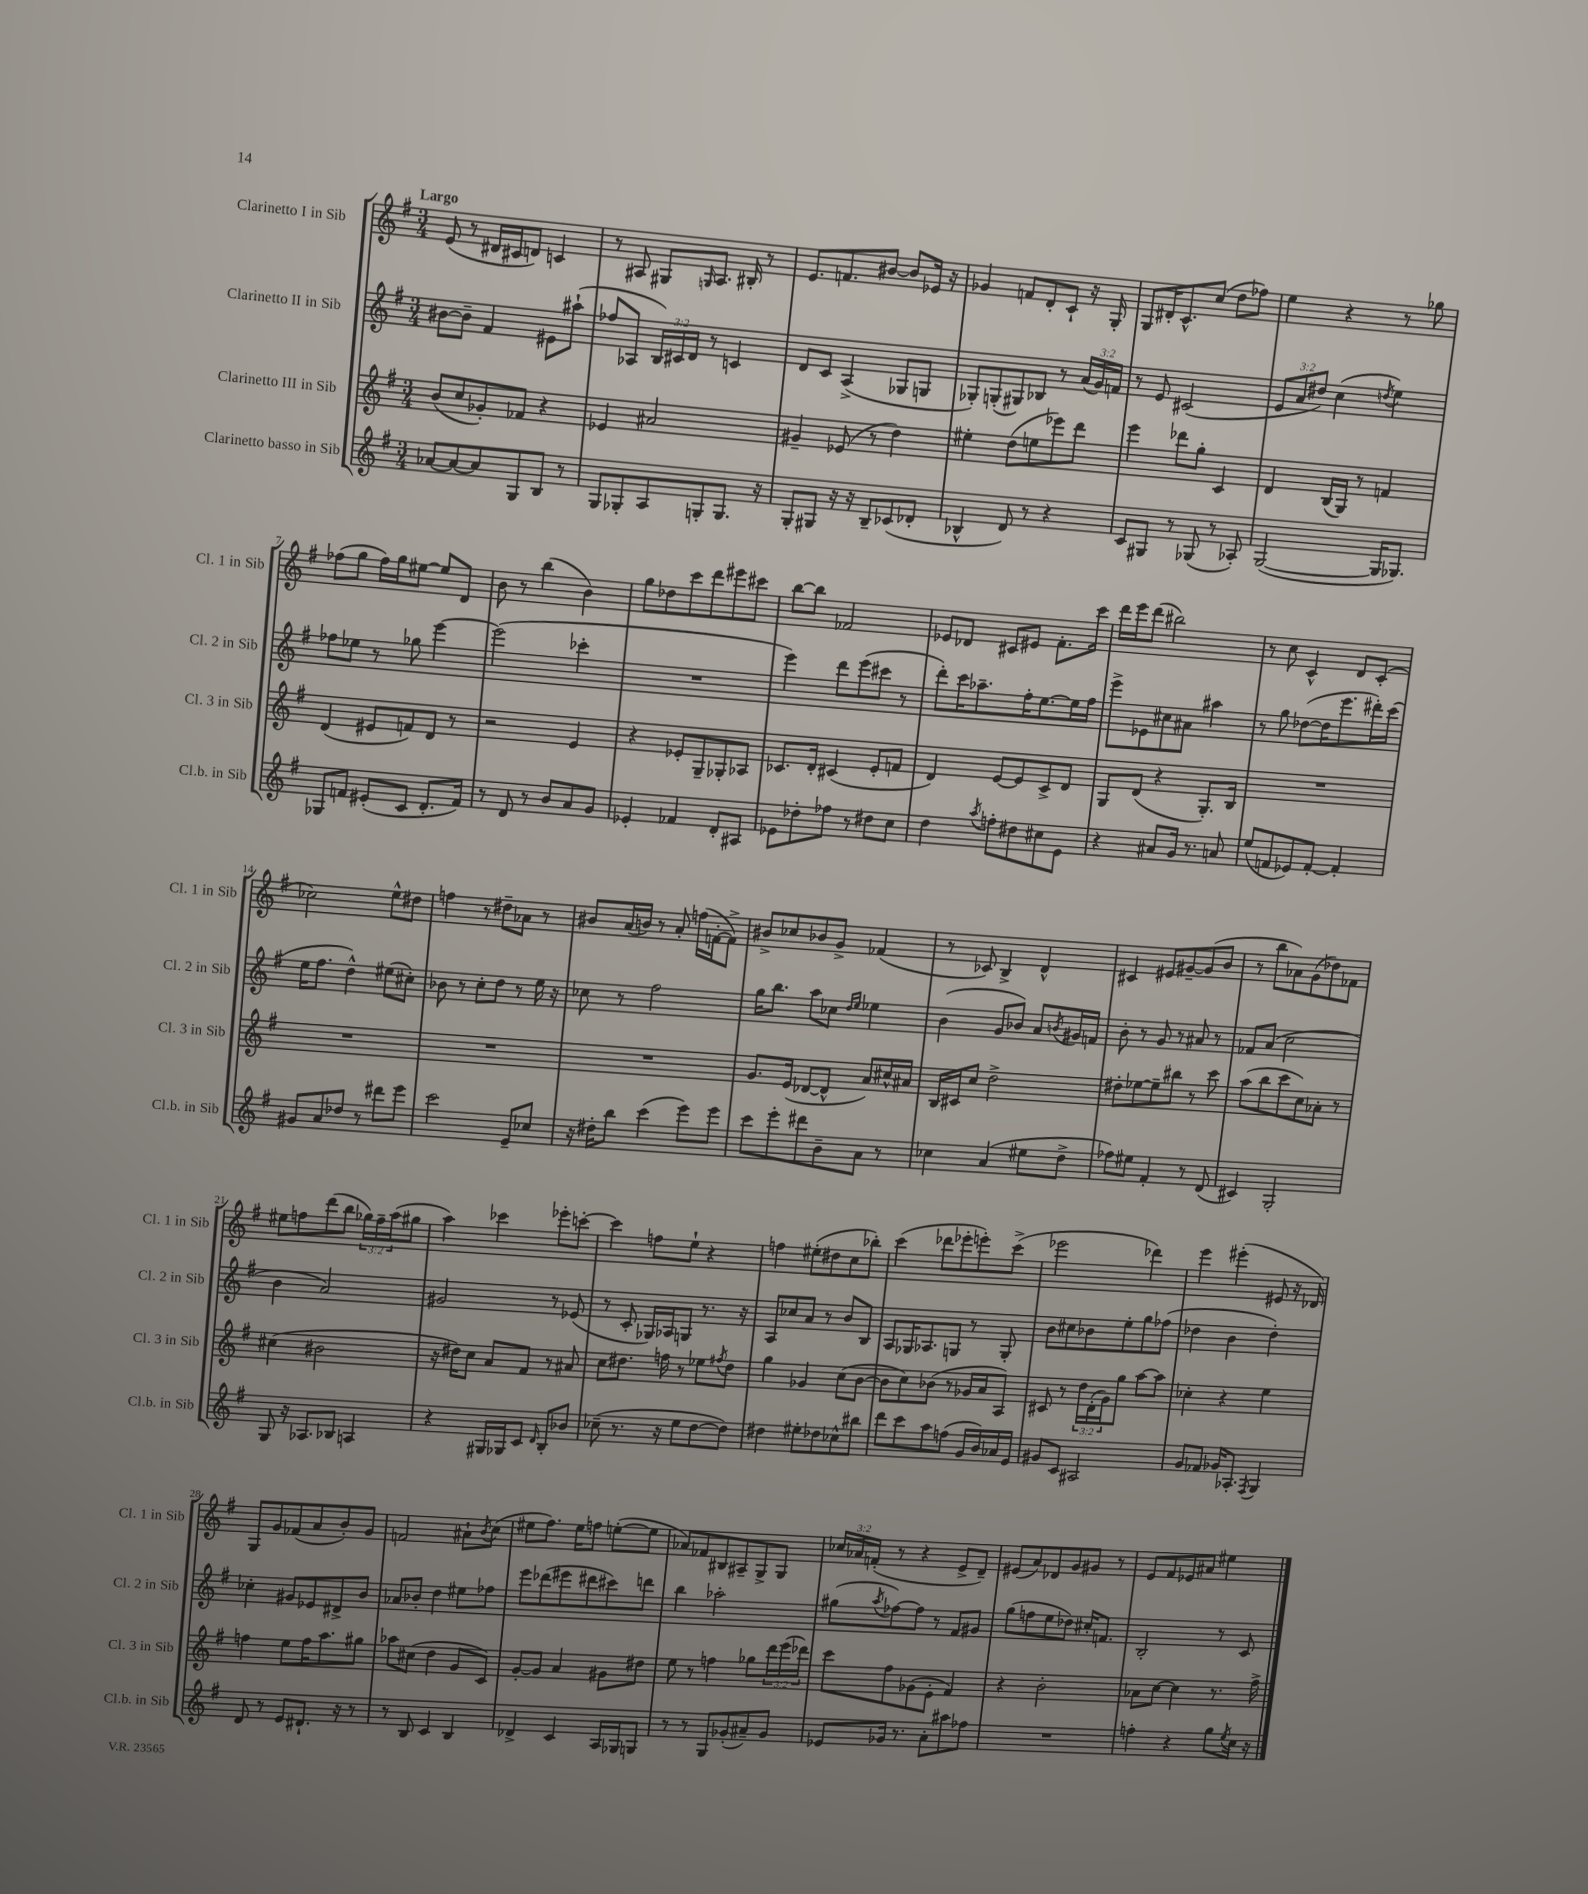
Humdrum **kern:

**kern	**kern	**kern	**kern
*staff4	*staff3	*staff2	*staff1
*clefG2	*clefG2	*clefG2	*clefG2
*k[f#]	*k[f#]	*k[f#]	*k[f#]
*M3/4	*M3/4	*M3/4	*M3/4
[8a-	(8b	[8b#	(8e
8a-_	8cc	8b#~]	8r
8a-]	8g-')	4f#	16d#
.	.	.	16c#
8G	8f-	.	8d)
8B	4r	8e#	4c
8r	.	(8aa#`	.
=	=	=	=
8G	4e-	8ff-	8r
8G-'	.	8A-	8A#
8A	2a#	24B)	8G#
.	.	24c#	.
.	.	24d	.
.	.	.	16qqG
8G'	.	8r	8.A#
8.G	.	4c	.
.	.	.	16B#'
.	.	.	8r
16r	.	.	.
=	=	=	=
8G'	4g#~	8d	8.e
8G#	.	8c	.
.	.	.	8.f
16r	(8e-	(4A^	.
16r	.	.	.
8B~	8r	.	[8b#
(8c-	4dd)	8G-	8b#]
8d-'	.	8G	16e-
.	.	.	16r
=	=	=	=
4B-^^	4ee#'	8G-')	4g-
.	.	(8G'	.
8d)	(8dd	8G#)	8f
8r	8ee	8B-	8d'
4r	8eee-)	8r	8c`
.	8ddd	(24a	16r
.	.	24g)	.
.	.	.	16G'
.	.	24f	.
=	=	=	=
8c	4eee	8r	8G
8G#	.	8e	16d#'
.	.	.	8.c^^
8r	8ddd-	(2c#	.
(8G-	8gg'	.	(8cc
8r	4c	.	8dd
8A-')	.	.	8ff-)
=	=	=	=
([2G	4d	12e	4ee
.	.	12a	.
.	.	12dd#)	.
.	(16B	(4cc	4r
.	16G)	.	.
.	8r	.	.
.	.	8qdd	.
16G]	4f	4ee)	8r
8.G-)	.	.	.
.	.	.	8gg-
=	=	=	=
8G-	(4d	8ff-	(8ff-
8f	.	8ee-	8gg
(8e#'	8e#	8r	16ff-)
.	.	.	16gg
8c	8f)	8gg-	[8ee#
8.d'	8d	[4eee	8ee#]
.	8r	.	8d
16f)	.	.	.
=	=	=	=
8r	2r	(2eee]	8b
8d	.	.	8r
8r	.	.	(4bb
8b	.	.	.
8a	4e	4ccc-'	4b)
8g	.	.	.
=	=	=	=
4e-'	4r	2.r	8gg
.	.	.	8dd-
4f-	8e-'	.	8ccc
.	8G~	.	8ddd
8d'	8G-'	.	8eee#
8A#	8A-	.	8ccc#
=	=	=	=
8e-	8.c-	4eee)	[8bb
8dd-'	.	.	8bb]
.	16d'	.	.
8ff-	(4c#	8ddd	2f-
8r	.	(8eee	.
8dd#	8e'	8ccc#	.
8cc	8f	8r	.
=	=	=	=
4dd	4d)	8ddd')	8e-
.	.	16ccc	8d-
.	.	8.aa-~	.
8qaa	.	.	.
8ff'	[8e	.	8c#
8dd#	8e]	16ff#'	8e#
.	.	[8.ee	.
8cc#	8c^	.	8.f#'
8e	8d	16ee]	.
.	.	16ff#	16ccc
=	=	=	=
4r	8G	8eee^	16ddd
.	.	.	16eee
.	(8d	8e-	(8ddd
8a#	4r	8cc#	2bb#)
16g	.	8a#	.
8.r	.	.	.
.	8.G')	4aa#	.
8a	.	.	.
.	16B	.	.
=	=	=	=
(8ee	2.r	8r	8r
8f	.	8gg	8cc
8e-)	.	([8dd-	4c^^
[8f'	.	16dd-]	.
.	.	8.eee	.
4f']	.	.	8d
.	.	16ddd#')	(8c'
.	.	(16ccc	.
=	=	=	=
8g#	2.r	16ee	2cc-)
.	.	8.ff#	.
8a	.	.	.
8dd-	.	4dd^^)	.
8r	.	.	.
8ddd#	.	(8ee#	8ee^^
8eee	.	8cc#')	8dd#
=	=	=	=
2ccc	2.r	8b-	4ff
.	.	8r	.
.	.	8cc'	8r
.	.	8dd	8dd#~
8e~	.	8r	8a-
8cc-	.	16ee	8r
.	.	16r	.
=	=	=	=
16r	2.r	8cc-	8b#
16dd#'	.	.	.
8bb	.	8r	(16a
.	.	.	16b)
(4ccc	.	2ff#	8r
.	.	.	8a'
8eee)	.	.	(16ff
.	.	.	[16f'
8eee	.	.	8f^])
=	=	=	=
8ccc	8.g	16gg	8b#^
.	.	8.bb	.
8eee'	.	.	8cc-
.	(16e	.	.
8ddd#	[8d-	8aa	8b-
8b~	8d-^^]	8cc-	8g^
.	.	16qqdd	.
.	.	16qqee	.
8a	8a)	4ee-	(4f-
8r	16cc#^^	.	.
.	16a#	.	.
=	=	=	=
4cc-	16B	(4b	8r
.	16c#	.	.
.	8cc	.	8c-)
(4a	2dd^	8g	4B^
.	.	8b-)	.
8ee#	.	8a	4d^^
.	.	8qb	.
8dd^	.	16g#	.
.	.	16f	.
=	=	=	=
8ff-)	8dd#'	8b'	4c#
8ee#	[8ee-	8r	.
4f#'	8ee-~]	8g	8e#
.	8bb#	8r	[8g#~
8r	8r	8a#	(8g#]
(8d	8ccc	8r	8b
=	=	=	=
4c#)	(8aa	8f-	8r
.	8bb	(8a	8bb
2G'	8ccc	2cc	8a-)
.	8cc)	.	(8g
.	8a-'	.	8dd-)
.	8r	.	8f-
=	=	=	=
8G	(4cc#	4b	8ee#
16r	.	.	8ff
8.A-	.	.	.
.	2b#	2a)	(8ddd
8B-	.	.	8bb
4A	.	.	24gg-)
.	.	.	24ff~
.	.	.	(24aa
.	.	.	8gg#
=	=	=	=
4r	16r	2g#	4aa)
.	16dd#)	.	.
.	8cc	.	.
16G#	8a	.	4ccc-
16G-	.	.	.
8c	8f#	.	.
16qqd	.	.	.
8B'	8r	8r	8eee-'
8b-	8a#	(8e-	[8ccc'
=	=	=	=
(8cc-~	8cc	8r	4ccc]
8.r	8.dd#	8c'	.
.	.	16G-)	8ff
16r	16ff	16A-	.
8ee	8r	8G	8ee`
[8dd	8ee-	8.r	4r
.	8qff#	.	.
8dd])	8dd#	.	.
.	.	16r	.
=	=	=	=
4dd#	4gg	8A	4ff
.	.	8cc-	.
8ee#'	4g-	8a	(8ee#'
8dd-	.	8r	8dd#
8cc-^^	(8cc	8b	8cc
8bb#	[8b	8B	8bb-')
=	=	=	=
8ddd	8b]	8A	(4ccc
8ccc	8cc)	16G-	.
.	.	8.A-	.
8aa	(8b-	.	8ddd-
(8ff	8r	8G	8eee-'
16g	16g-	8r	8eee')
16b)	16a	.	.
16a-	8A)	8G'	(8ccc^
16e	.	.	.
=	=	=	=
8g#	8c#	8b	2eee-
8c	8r	8cc#	.
2A#	24dd	8b-	.
.	(24d'	.	.
.	24g)	.	.
.	8gg	8ee'	.
.	[8aa	8gg	4ddd-)
.	8aa]	(8ff-	.
=	=	=	=
8g	4cc-'	4dd-	4eee
8f-	.	.	.
16g-	4r	4b	(4eee#'
8.A-'	.	.	.
8qF#	.	.	.
4G	4ee	4dd-')	8e#
.	.	.	16r
.	.	.	16d-)
=	=	=	=
8d	4ff	4cc-'	8G
8r	.	.	8g
8e	8ee	8g#	(8f-
8.d#`	16ff	8e-	8a
.	8.aa	.	.
.	.	8d#^	8b')
16r	.	.	.
8r	8gg#	8b	8g
=	=	=	=
8r	8aa-	8a-	2f
8B	(8cc#	8b-'	.
4c	4dd	4dd	.
4B	8g	8ee#	8a#`
.	.	.	8qb
.	8c)	8ff-	(8cc
=	=	=	=
4d-^	[8g'	8eee	8ee#
.	8g]	(8ddd-	8.ff#)
4c	4a	8eee#	.
.	.	.	16ee#
.	.	8ddd#	8ff
16A	8g#	8ccc#)	([8ee'
16G-	.	.	.
8G	8dd#	8ddd	8ee]
=	=	=	=
8r	8ee	4bb	8a-)
8r	8r	.	8f-
8G	4ff	2aa-'	8B#
(8g-'	.	.	8A#~
8a#~)	8gg-	.	8G^
8g-	24ddd	.	8G
.	(24eee	.	.
.	24ddd-)	.	.
=	=	=	=
8e-	8ccc	(8gg#	24cc-
.	.	.	24a-
.	.	.	(24f'
.	.	8qaa	.
16g-	8ff#	[8ff-)	8r
8.r	.	.	.
.	(8g-	8ff-]	4r
8a'	8e'	8r	.
8aa#	4f#)	8f#	8e^
8ff-	.	8g#	8d~)
=	=	=	=
2.r	4r	(8gg	(8e#
.	.	8ff	8a)
.	2b'	8ee	8d-
.	.	8dd-)	8g
.	.	16cc#'	8g#
.	.	8.f	.
.	.	.	8r
=	=	=	=
4ff'	8a-	2B'	8e
.	[8cc	.	8f#
4r	4cc]	.	8e-
.	.	.	8a#
8gg	8.r	8r	4ee#
8qee	.	.	.
16cc	.	8c	.
16r	16ff#^	.	.
==	==	==	==
*-	*-	*-	*-
